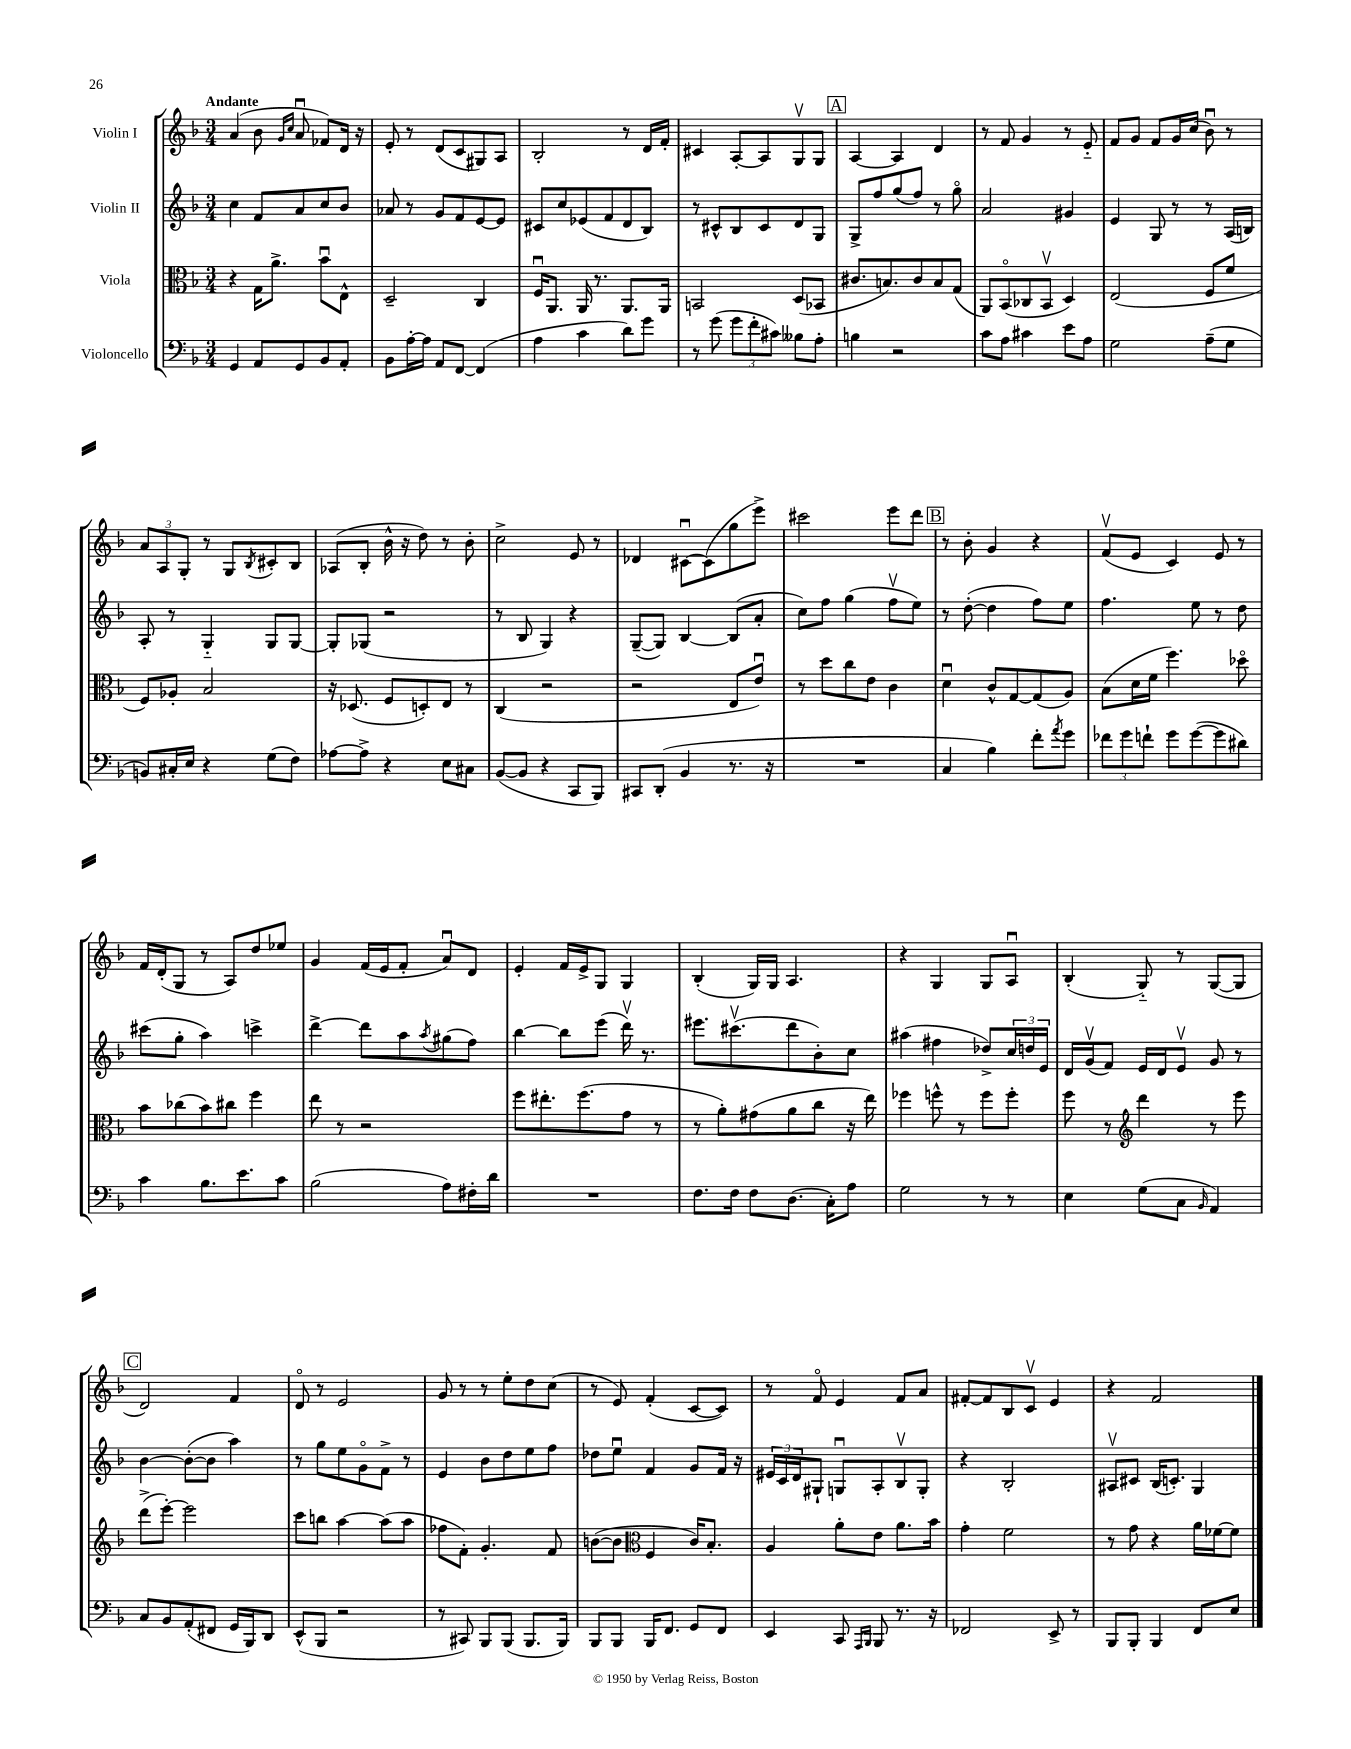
<<
\new StaffGroup <<
\new Staff = "s0" \with { instrumentName = "Violin I" } {
    \clef treble \key f \major \numericTimeSignature \time 3/4 \tempo "Andante"
    a'4( bes'8 \grace { g'16 c''16 } a'8\downbow fes'8) d'16 r16 |
    e'8-. r8 d'8( c'8 gis8) a8 |
    bes2-. r8 d'16 f'16-. |
    cis'4 a8~-. a8 g8\upbow g8 |
    \mark \markup { \box "A" } a4~ a4 d'4 |
    r8 f'8 g'4 r8 e'8-_ |
    f'8 g'8 f'8 g'16 c''16( bes'8\downbow) r8 |
    \tuplet 3/2 { a'8 a8 g8-. } r8 g8 \acciaccatura { bes8 } cis'8-. bes8 |
    aes8( bes8-. bes'16-^ r16 d''8) r8 bes'8-. |
    c''2-> e'8 r8 |
    des'4 cis'8~\downbow cis'8( g''8 e'''8->) |
    cis'''2 e'''8 d'''8 |
    \mark \markup { \box "B" } r8 bes'8-. g'4 r4 |
    f'8\upbow( e'8 c'4) e'8 r8 |
    f'16 d'16-.( g8 r8 a8) d''8 ees''8 |
    g'4 f'16( e'16 f'8-. a'8\downbow) d'8 |
    e'4-. f'16 e'16-> g8 g4 |
    bes4-.( g16) g16 a4. |
    r4 g4 g8 a8\downbow |
    bes4-.( g8-_) r8 g8~( g8 |
    \mark \markup { \box "C" } d'2) f'4 |
    d'8\flageolet r8 e'2 |
    g'8 r8 r8 e''8-. d''8 c''8( |
    r8 e'8) f'4-.( c'8~ c'8) |
    r8 f'8\flageolet e'4 f'8 a'8 |
    fis'8~-. fis'8 bes8 c'8\upbow e'4 |
    r4 f'2 \bar "|." |
}
\new Staff = "s1" \with { instrumentName = "Violin II" } {
    \clef treble \key f \major \numericTimeSignature \time 3/4
    c''4 f'8 a'8 c''8 bes'8 |
    aes'8 r8 g'8 f'8 e'8~ e'8 |
    cis'8 c''8 ees'8( f'8 d'8 bes8) |
    r8 cis'8-^ bes8 cis'8 d'8 g8 |
    \mark \markup { \box "A" } g8-> f''8 g''8( f''8) r8 g''8\flageolet |
    a'2 gis'4 |
    e'4 g8 r8 r8 a16( b16) |
    a8-. r8 g4-_ g8 g8~ |
    g8-. ges8( r2 |
    r8 bes8 g4) r4 |
    g8~--( g8) bes4~ bes8( a'8-. |
    c''8) f''8 g''4( f''8\upbow e''8) |
    \mark \markup { \box "B" } r8 d''8~-.( d''4 f''8) e''8 |
    f''4. e''8 r8 d''8 |
    cis'''8( g''8-. a''4) c'''4-> |
    d'''4~-> d'''8 a''8 \acciaccatura { a''8 } gis''8( f''8) |
    bes''4~ bes''8 e'''8( d'''16\upbow) r8. |
    eis'''8. cis'''8.\upbow( d'''8 bes'8-.) c''8 |
    ais''4( fis''4 des''8->) \tuplet 3/2 { c''16 d''16 e'16 } |
    d'16 g'16\upbow( f'8) e'16 d'16 e'8\upbow g'8 r8 |
    \mark \markup { \box "C" } bes'4~ bes'8~-.( bes'8 a''4) |
    r8 g''8 e''8 g'8\flageolet f'8-> r8 |
    e'4 bes'8 d''8 e''8 f''8 |
    des''8 e''8\downbow f'4 g'8 f'16 r16 |
    \tuplet 3/2 { eis'16 c'16 d'16 } gis8-! g8\downbow a8-. bes8\upbow g8-. |
    r4 bes2-. |
    ais8\upbow cis'8 bes16( c'8.-.) g4 \bar "|." |
}
\new Staff = "s2" \with { instrumentName = "Viola" } {
    \clef alto \key f \major \numericTimeSignature \time 3/4
    r4 g16 a'8.-> bes'8\downbow e8-^ |
    d2-- c4 |
    f16\downbow a,8. a,16 r8. a,8. a,16 |
    b,2 d8( bes,8 |
    \mark \markup { \box "A" } cis'8. b8.) cis'8 b8 g8( |
    a,8) bes,8\flageolet( ces8 bes,8\upbow d4) |
    e2( f8 f'8 |
    f8) aes8-. bes2 |
    r16 des8.( f8 d8-.) e8 r8 |
    c4( r2 |
    r2 e8 e'8\downbow) |
    r8 d''8 c''8 e'8 c'4 |
    \mark \markup { \box "B" } d'4\downbow c'8-^ g8~ g8( a8) |
    bes8( d'16 f'16 f''4.) des''8\flageolet |
    bes'8 ces''8( bes'8) cis''8 f''4 |
    e''8 r8 r2 |
    f''8 eis''8.-. f''8.( g'8 r8 |
    r8 a'8-.) gis'8( a'8 c''8 r16 e''16) |
    fes''4 f''8-^ r8 f''8 f''8-. |
    f''8 r8 \clef treble d'''4 r8 e'''8 |
    \mark \markup { \box "C" } d'''8->( e'''8~-.) e'''2 |
    c'''8 b''8 a''4~ a''8( a''8 |
    fes''8 f'8-.) g'4.-. f'8 |
    b'8~( b'8 \clef alto f4 c'16) bes8.-. |
    a4 a'8-. e'8 a'8. bes'16 |
    g'4-. f'2 |
    r8 g'8 r4 a'16 fes'16~ fes'8 \bar "|." |
}
\new Staff = "s3" \with { instrumentName = "Violoncello" } {
    \clef bass \key f \major \numericTimeSignature \time 3/4
    g,4 a,8 g,8 bes,8 a,8-. |
    bes,8 a16~-. a16 a,8 f,8~ f,4( |
    a4 c'4 d'8) g'8 |
    r8 g'8( \tuplet 3/2 { g'8 f'8-. cis'8) } beses8 a8-. |
    \mark \markup { \box "A" } b4 r2 |
    c'8 a8 cis'4 e'8 a8 |
    g2 a8--( g8 |
    b,8) cis16-. e16 r4 g8( f8) |
    aes8~ aes8-> r4 e8 cis8 |
    bes,8~( bes,8 r4 c,8 bes,,8) |
    cis,8 d,8-.( bes,4 r8. r16 |
    R2. |
    \mark \markup { \box "B" } c4 bes4) f'8-. \acciaccatura { a'8 } g'8 |
    \tuplet 3/2 { fes'8 g'8 f'8-! } g'8 g'8~( g'8 dis'8) |
    c'4 bes8. e'8. c'8 |
    bes2( a8) fis16-. d'16 |
    R2. |
    f8. f16 f8 d8.( c16-.) a8 |
    g2 r8 r8 |
    e4 g8( c8 \grace { bes,16 } a,4) |
    \mark \markup { \box "C" } c8 bes,8 a,8-.( fis,8 g,16 bes,,16) d,8 |
    e,8-^( bes,,8 r2 |
    r8 cis,8) bes,,8 bes,,8( bes,,8. bes,,16) |
    bes,,8 bes,,8 bes,,16 f,8. g,8 f,8 |
    e,4 c,8 \grace { a,,16 bes,,16 } bes,,8 r8. r16 |
    fes,2 e,8-> r8 |
    bes,,8 bes,,8-. bes,,4 f,8 e8 \bar "|." |
}
>>
>>
\layout { \context { \Score \remove "Bar_number_engraver" } }
